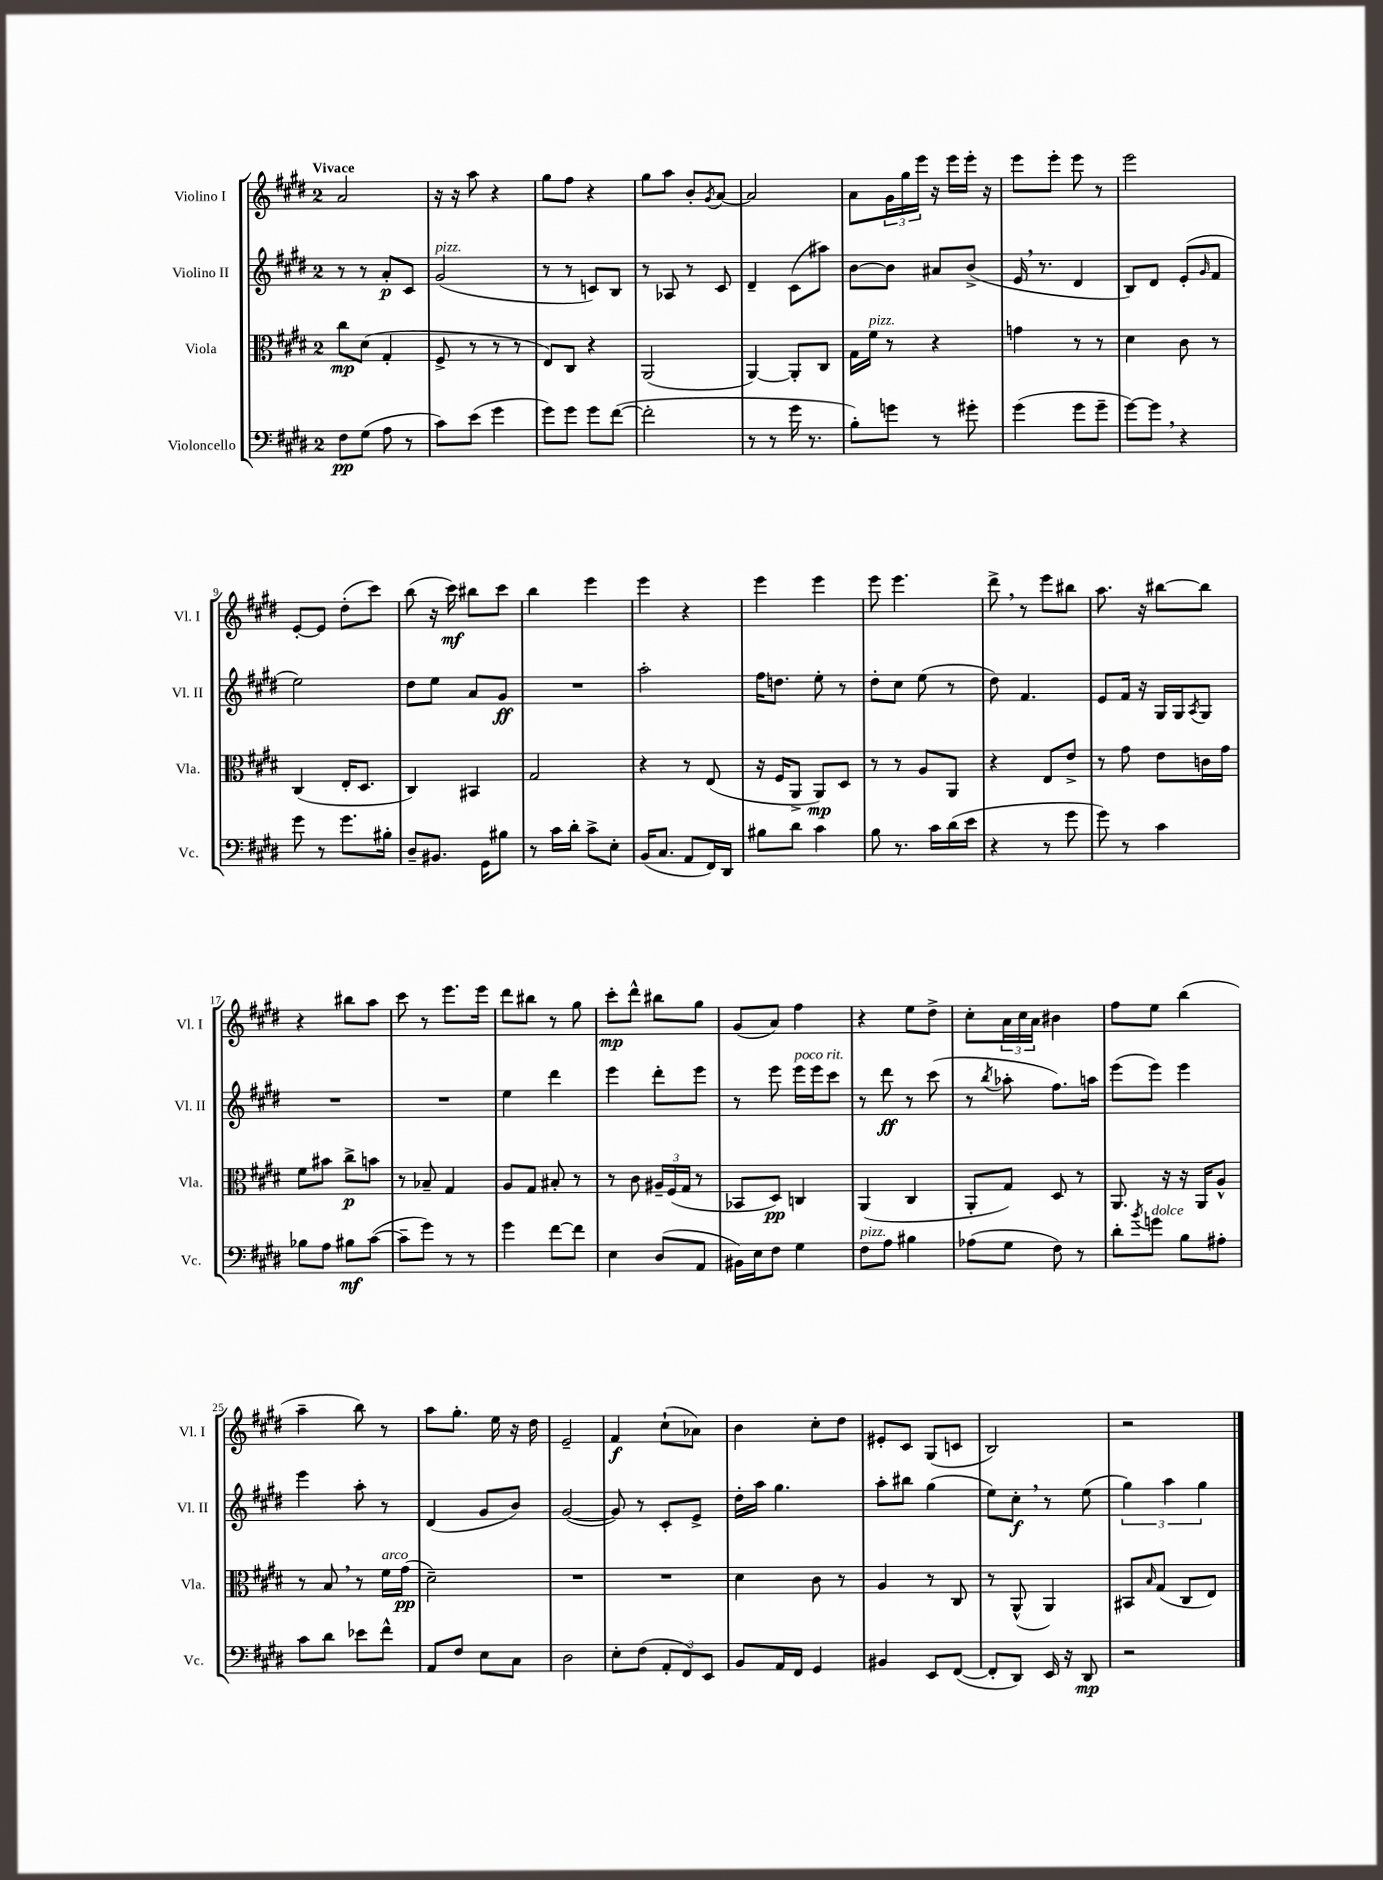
<<
\new StaffGroup <<
\new Staff = "s0" \with { instrumentName = "Violino I" shortInstrumentName = "Vl. I" } {
    \clef treble \key e \major \once \override Staff.TimeSignature.style = #'single-digit \time 2/4 \tempo "Vivace"
    a'2 |
    r16 r16 a''8 r4 |
    gis''8 fis''8 r4 |
    gis''8 a''8 b'8-. \acciaccatura { gis'8 } a'8~ |
    a'2 |
    a'8 \tuplet 3/2 { gis'16 gis''16 e'''16 } r16 e'''16 e'''16-. r16 |
    e'''8 e'''8-. e'''8 r8 |
    e'''2 |
    e'8~-. e'8 dis''8-.( cis'''8) |
    b''8( r16 cis'''16\mf) bis''8 cis'''8 |
    b''4 e'''4 |
    e'''4 r4 |
    e'''4 e'''4 |
    e'''8 e'''4. |
    dis'''8-> \breathe r8 e'''8 bis''8 |
    a''8. r16 bis''8~ bis''8 |
    r4 bis''8 a''8 |
    cis'''8 r8 e'''8. e'''16 |
    dis'''8 bis''8 r8 gis''8 |
    cis'''8-.\mp dis'''8-^ bis''8 gis''8 |
    gis'8( a'8) fis''4 |
    r4 e''8 dis''8-> |
    cis''8-. \tuplet 3/2 { a'16 cis''16 a'16 } bis'4 |
    fis''8 e''8 b''4( |
    a''4-- b''8) r8 |
    a''8 gis''8.-. e''16 r16 dis''16 |
    e'2-- |
    fis'4\f cis''8-!( aes'8) |
    b'4 cis''8-. dis''8 |
    eis'8-. cis'8 gis8( c'8 |
    b2) |
    r2 \bar "|." |
}
\new Staff = "s1" \with { instrumentName = "Violino II" shortInstrumentName = "Vl. II" } {
    \clef treble \key e \major \once \override Staff.TimeSignature.style = #'single-digit \time 2/4
    r8 r8 a'8-.\p cis'8 |
    gis'2^\markup { \italic "pizz." }( |
    r8 r8 c'8) b8 |
    r8 aes8 r8 cis'8 |
    dis'4-- cis'8( ais''8) |
    b'8~ b'8 ais'8 b'8->( |
    e'16 \breathe r8. dis'4 |
    b8) dis'8 e'8-.( \grace { gis'16 } fis'8 |
    e''2) |
    dis''8 e''8 a'8 gis'8\ff |
    R2 |
    a''2-. |
    fis''16 d''8. e''8-. r8 |
    dis''8-. cis''8 e''8( r8 |
    dis''8) fis'4. |
    e'8 fis'16 r16 gis16 gis16 \acciaccatura { a8 } gis8 |
    R2 |
    R2 |
    e''4 dis'''4 |
    e'''4 dis'''8-. e'''8 |
    r8 e'''8 e'''16^\markup { \italic "poco rit." } e'''16 cis'''8 |
    r8 dis'''8\ff r8 cis'''8( |
    r8 \acciaccatura { b''8 } aes''8-. fis''8.) a''16 |
    e'''8( e'''8) e'''4 |
    e'''4 a''8-. r8 |
    dis'4( gis'8 b'8) |
    gis'2~( |
    gis'8) r8 cis'8-. e'8-> |
    dis''16-. a''16 gis''4. |
    a''8-. bis''8 gis''4( |
    e''8) cis''8-.\f \breathe r8 e''8( |
    \tuplet 3/2 { gis''4) a''4 gis''4 } \bar "|." |
}
\new Staff = "s2" \with { instrumentName = "Viola" shortInstrumentName = "Vla." } {
    \clef alto \key e \major \once \override Staff.TimeSignature.style = #'single-digit \time 2/4
    cis''8\mp dis'8( gis4-. |
    fis8-> r8 r8 r8 |
    e8) cis8 r4 |
    a,2( |
    a,4~) a,8-. cis8 |
    gis16 fis'16^\markup { \italic "pizz." } r8 r4 |
    g'4 r8 r8 |
    dis'4 cis'8 r8 |
    cis4( e16-. dis8. |
    cis4) bis,4 |
    gis2 |
    r4 r8 e8( |
    r16 fis16 a,8-> a,8\mp) dis8 |
    r8 r8 a8 a,8 |
    r4 e8 e'8-> |
    r8 gis'8 e'8 c'16 gis'16 |
    fis'8 bis'8 cis''8->\p b'8 |
    r8 bes8-- gis4 |
    a8 gis8 bis8-. r8 |
    r8 cis'8 \tuplet 3/2 { ais16-- fis16( gis16 } r8 |
    bes,8 dis8\pp) c4 |
    a,4( cis4 |
    a,8-. gis8) dis8 r8 |
    a,8. r16 r16 a,16 a8-^ |
    r8 b8 \breathe r8 fis'16^\markup { \italic "arco" } gis'16\pp( |
    dis'2--) |
    R2 |
    R2 |
    dis'4 cis'8 r8 |
    a4 r8 cis8 |
    r8 a,8-^( a,4) |
    bis,8 \grace { b16 } gis8( cis8 e8) \bar "|." |
}
\new Staff = "s3" \with { instrumentName = "Violoncello" shortInstrumentName = "Vc." } {
    \clef bass \key e \major \once \override Staff.TimeSignature.style = #'single-digit \time 2/4
    fis8\pp gis8( a8 r8 |
    cis'8) e'8( gis'4 |
    gis'8) gis'8 gis'8 fis'8~( |
    fis'2-. |
    r8 r8 gis'16 r8. |
    b8-.) g'8 r8 gis'8-. |
    gis'4( gis'8 gis'8-- |
    gis'8~) gis'8 \breathe r4 |
    gis'8 r8 gis'8. bis16-. |
    dis8-- bis,8. gis,16 bis8 |
    r8 cis'16 dis'16-. cis'8-> e8-. |
    b,16( cis8. a,8 fis,16) dis,16 |
    bis8 dis'8 cis'4 |
    b8 r8. cis'16 dis'16( e'16 |
    r4 r8 gis'8 |
    gis'8) r8 cis'4 |
    bes8 a8 bis8\mf cis'8~( |
    cis'8-- gis'8) r8 r8 |
    gis'4 fis'8~ fis'8 |
    e4 dis8( a,8 |
    bis,16) e16 fis8 gis4 |
    fis8^\markup { \italic "pizz." } a8 bis4 |
    aes8( gis8 fis8) r8 |
    dis'8-. \acciaccatura { b'8 } g'8^\markup { \italic "dolce" } b8 ais8-. |
    cis'8 dis'8 ees'8 fis'8-^ |
    a,8 fis8 e8 cis8 |
    dis2 |
    e8-. fis8( \tuplet 3/2 { a,8-. fis,8) e,8 } |
    b,8 a,16 fis,16 gis,4 |
    bis,4 e,8 fis,8~( |
    fis,8-. dis,8) e,16 r16 dis,8\mp |
    r2 \bar "|." |
}
>>
>>
